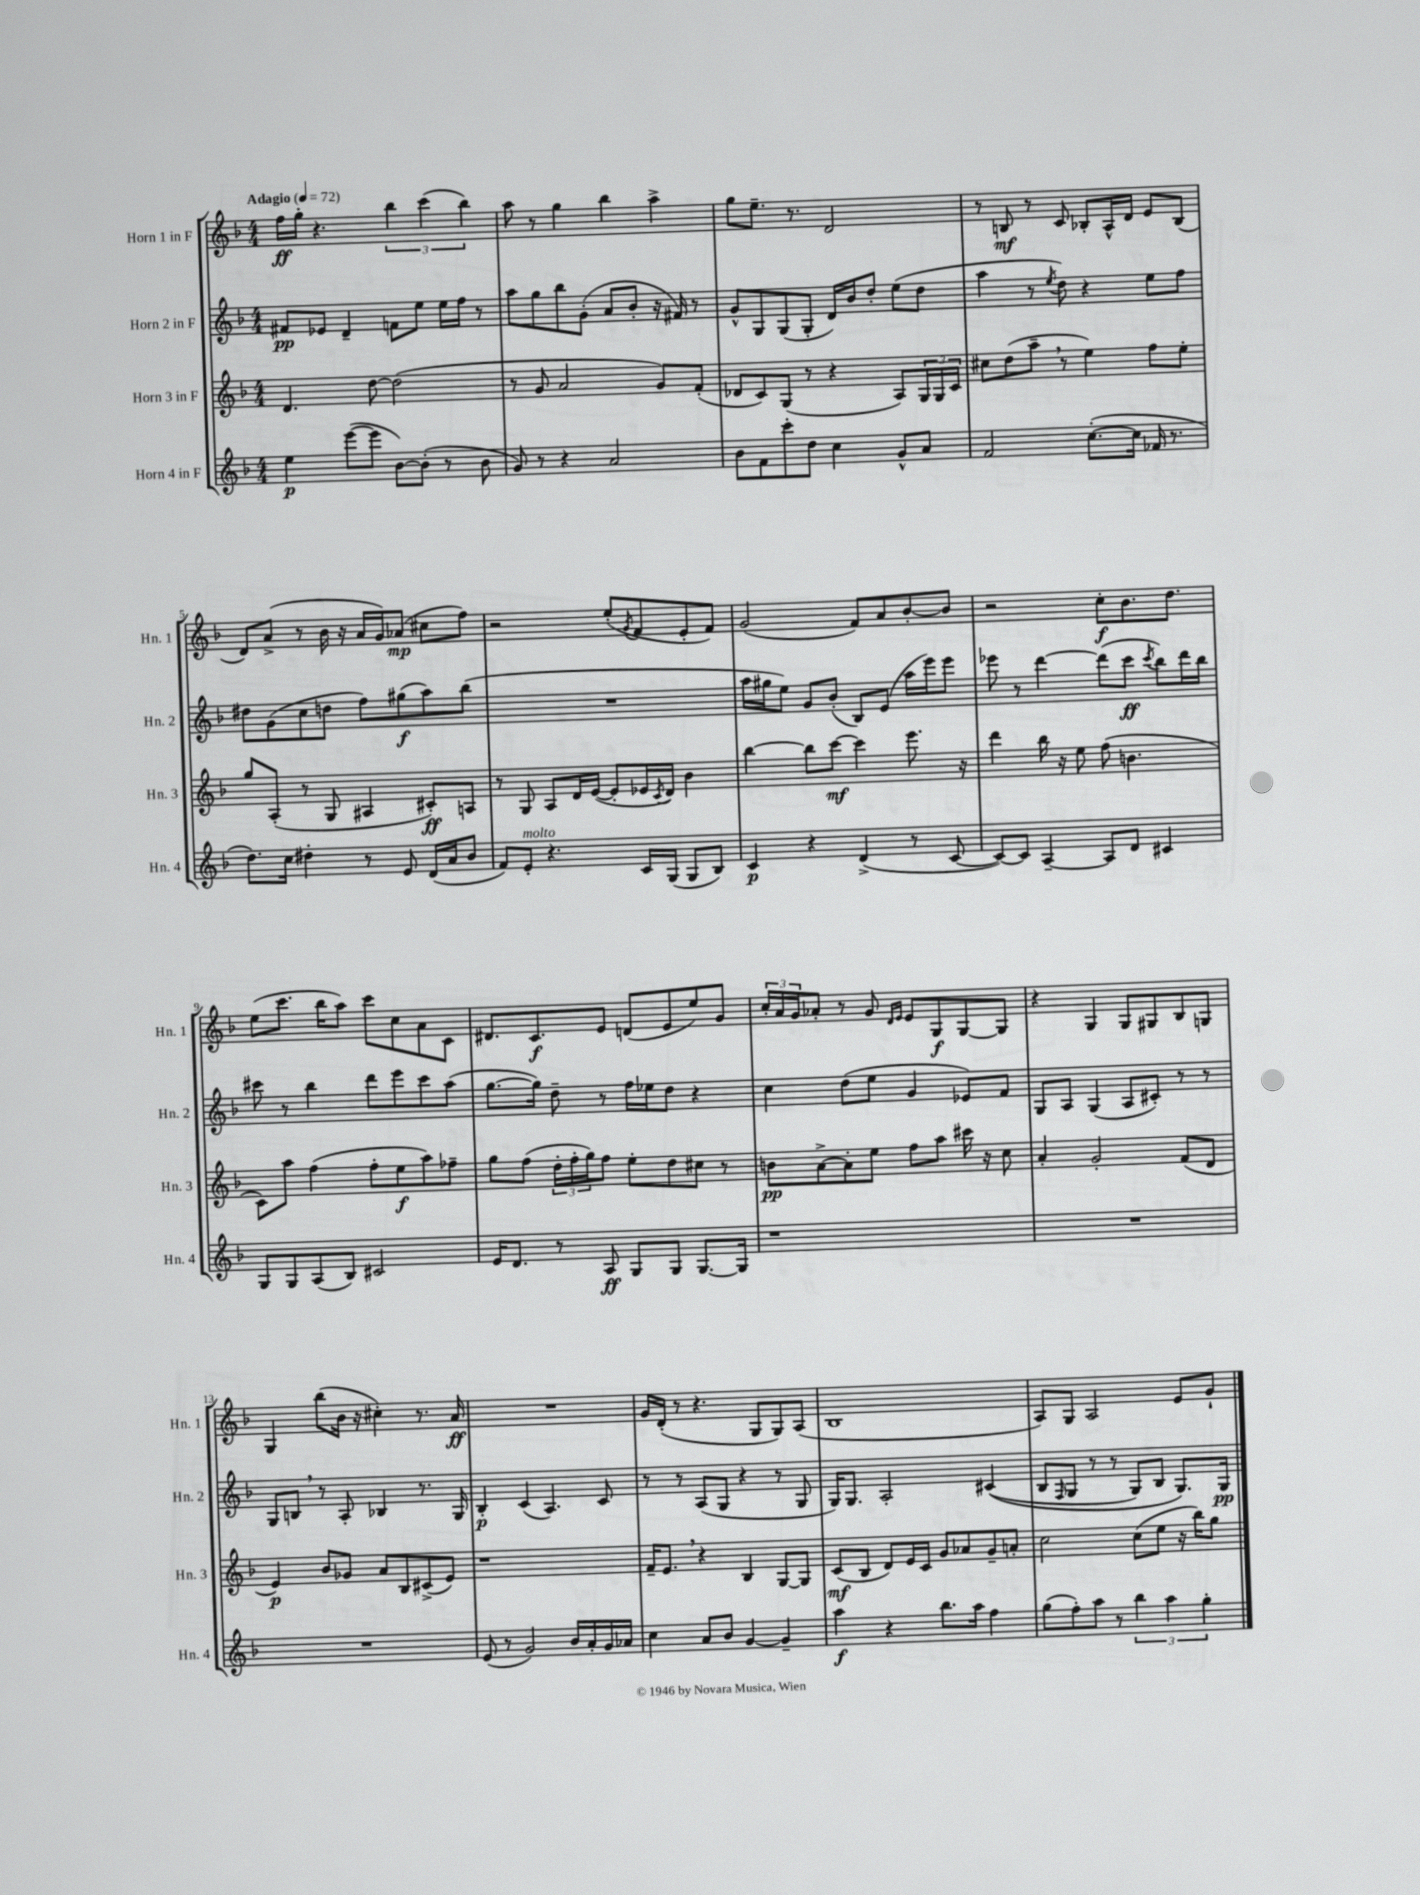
<<
\new StaffGroup <<
\new Staff = "s0" \with { instrumentName = "Horn 1 in F" shortInstrumentName = "Hn. 1" } {
    \clef treble \key f \major \numericTimeSignature \time 4/4 \tempo "Adagio" 4 = 72
    f''16\ff g''16-. r4. \tuplet 3/2 { bes''4 c'''4( bes''4) } |
    a''8 r8 g''4 bes''4 a''4-> |
    g''8 e''8.-- r8. d'2 |
    r8 b8\mf r8 c'8 bes8-. a16-^ d'16 e'8 bes8( |
    d'8) a'8->( r8 bes'16 r16 a'16 g'16) aes'8\mp( cis''8 f''8) |
    r2 e''8-.( \acciaccatura { g'8 } f'8 e'8-. f'8) |
    g'2( f'8) a'8 bes'8~-. bes'8 |
    r2 c''8-.\f bes'8. d''8. |
    e''8( c'''8. bes''16 a''8) c'''8 c''8 a'8 c'8 |
    dis'8. c'8.\f e'8 d'8( e'8 e''8) g'8 |
    \tuplet 3/2 { c''16-. a'16 g'16 } aes'8-. r8 g'8 \grace { d'16 e'16 } e'8 g8\f g8~ g8 |
    r4 g4 g8 gis8 bes8 g8 |
    g4 bes''8( bes'16 r16 cis''4-.) r8. a'16\ff |
    R1 |
    g'16 d'16-.( r8 r4. g8 g8) a8( |
    bes1 |
    a8) g8 a2 e'8 g'8-! \bar "|." |
}
\new Staff = "s1" \with { instrumentName = "Horn 2 in F" shortInstrumentName = "Hn. 2" } {
    \clef treble \key f \major \numericTimeSignature \time 4/4
    fis'8\pp ees'8 d'4-- f'8 e''8 e''16 f''16 r8 |
    a''8 g''8 bes''8 g'8-.( a'8 bes'8-. r16 fis'16) r8 |
    g'8-^ g8 g8( g8-. d'16) bes'16 d''8-. e''8( d''8 |
    a''4 r8 \acciaccatura { e''8 } d''8) r4 e''8 f''8 |
    dis''8 g'8( c''8 d''8 f''8) gis''8\f( a''8) bes''8( |
    R1 |
    a''16 gis''16 e''8) g'8 bes'8-.( bes8) e'8( a''16 e'''16) e'''8 |
    ees'''8 r8 d'''4~ d'''8( c'''8\ff \acciaccatura { c'''8 } bes''8) d'''16 bes''16 |
    cis'''8 r8 bes''4 d'''8 e'''8 cis'''8 a''8( |
    g''8.~ g''16) d''8-- r8 f''16 ees''16 d''8 r4 |
    c''4 d''8( e''8 g'4 ees'8) f'8 |
    g8 a8 g4( a8 cis'8-.) r8 r8 |
    g8 b8 \breathe r8 a8-. bes4 r8. g16 |
    bes4-.\p c'4( a4.) c'8 |
    r8 r8 a8( g8 r4 r8 g8 |
    g16) g8. a2-. cis'4(\( |
    bes8 \grace { f16 } g8 r8 r8 g8) bes8 g8.\) g16\pp \bar "|." |
}
\new Staff = "s2" \with { instrumentName = "Horn 3 in F" shortInstrumentName = "Hn. 3" } {
    \clef treble \key f \major \numericTimeSignature \time 4/4
    d'4. d''8~ d''2( |
    r8 g'8 a'2 g'8) f'8-.( |
    des'8 c'8) g8( r8 r4 a8) \tuplet 3/2 { g16 g16 c'16 } |
    cis''8 d''8( a''8-- \breathe r8 e''4) f''8 e''8-. |
    g''8 a8-.( r8 g8 ais4 cis'8-.\ff) a8 |
    r8 g8 a8 d'16 e'16~( e'8-. ees'16 \acciaccatura { c'8 } d'16) bes'4 |
    bes''4~ bes''8 c'''8~\mf c'''4 e'''8. r16 |
    d'''4 bes''16 r16 e''8 f''8( b'4. |
    c'8) a''8 f''4( f''8-. e''8\f a''8) fes''8-- |
    g''8 f''8( \tuplet 3/2 { d''16-. f''16-. g''16) } f''8 e''8-. d''8 cis''8 r8 |
    b'8\pp a'8~-> a'8-. e''8 f''8 a''8 cis'''16 r16 c''8 |
    a'4-. g'2-. f'8( d'8 |
    e'4\p) bes'8 ges'8 a'8 bes8 cis'8->( e'8) |
    r1 |
    f'16-- e'8. \breathe r4 bes4 g8~ g8 |
    c'8\mf( bes8 d'8) e'16 c'16 g'8 aes'8 g'8-- a'8-. |
    c''2 c''8( e''8 r16 bes''16) g''8 \bar "|." |
}
\new Staff = "s3" \with { instrumentName = "Horn 4 in F" shortInstrumentName = "Hn. 4" } {
    \clef treble \key f \major \numericTimeSignature \time 4/4
    e''4\p e'''8~( e'''8 bes'8~) bes'8-.( r8 bes'8 |
    g'8) r8 r4 a'2 |
    bes'8 f'8 c'''8-. d''8 c''4 g'8-^ a'8 |
    f'2 c''8.~-.( c''16 fes'16 r8. |
    d''8.) c''16 dis''4-. r8 e'8 d'16( a'16 bes'8 |
    f'8) e'8-.^\markup { \italic "molto" } r4. c'16 g16( g8 bes8) |
    c'4\p r4 d'4->( r8 c'8~ |
    c'8~) c'8 a4~-- a8 d'8 cis'4 |
    g8 g8 a8( bes8) cis'2 |
    e'16 d'8. r8 a8\ff g8 g8 g8.~ g16 |
    r1 |
    R1 |
    R1 |
    e'8( r8 g'2) bes'16 a'16-. g'16 aes'16 |
    c''4 a'8 bes'8 g'4~ g'4-- |
    a''4\f r4 bes''8. a''16 f''4 |
    g''8( f''8-.) a''8 r8 \tuplet 3/2 { bes''4 a''4 g''4-. } \bar "|." |
}
>>
>>
